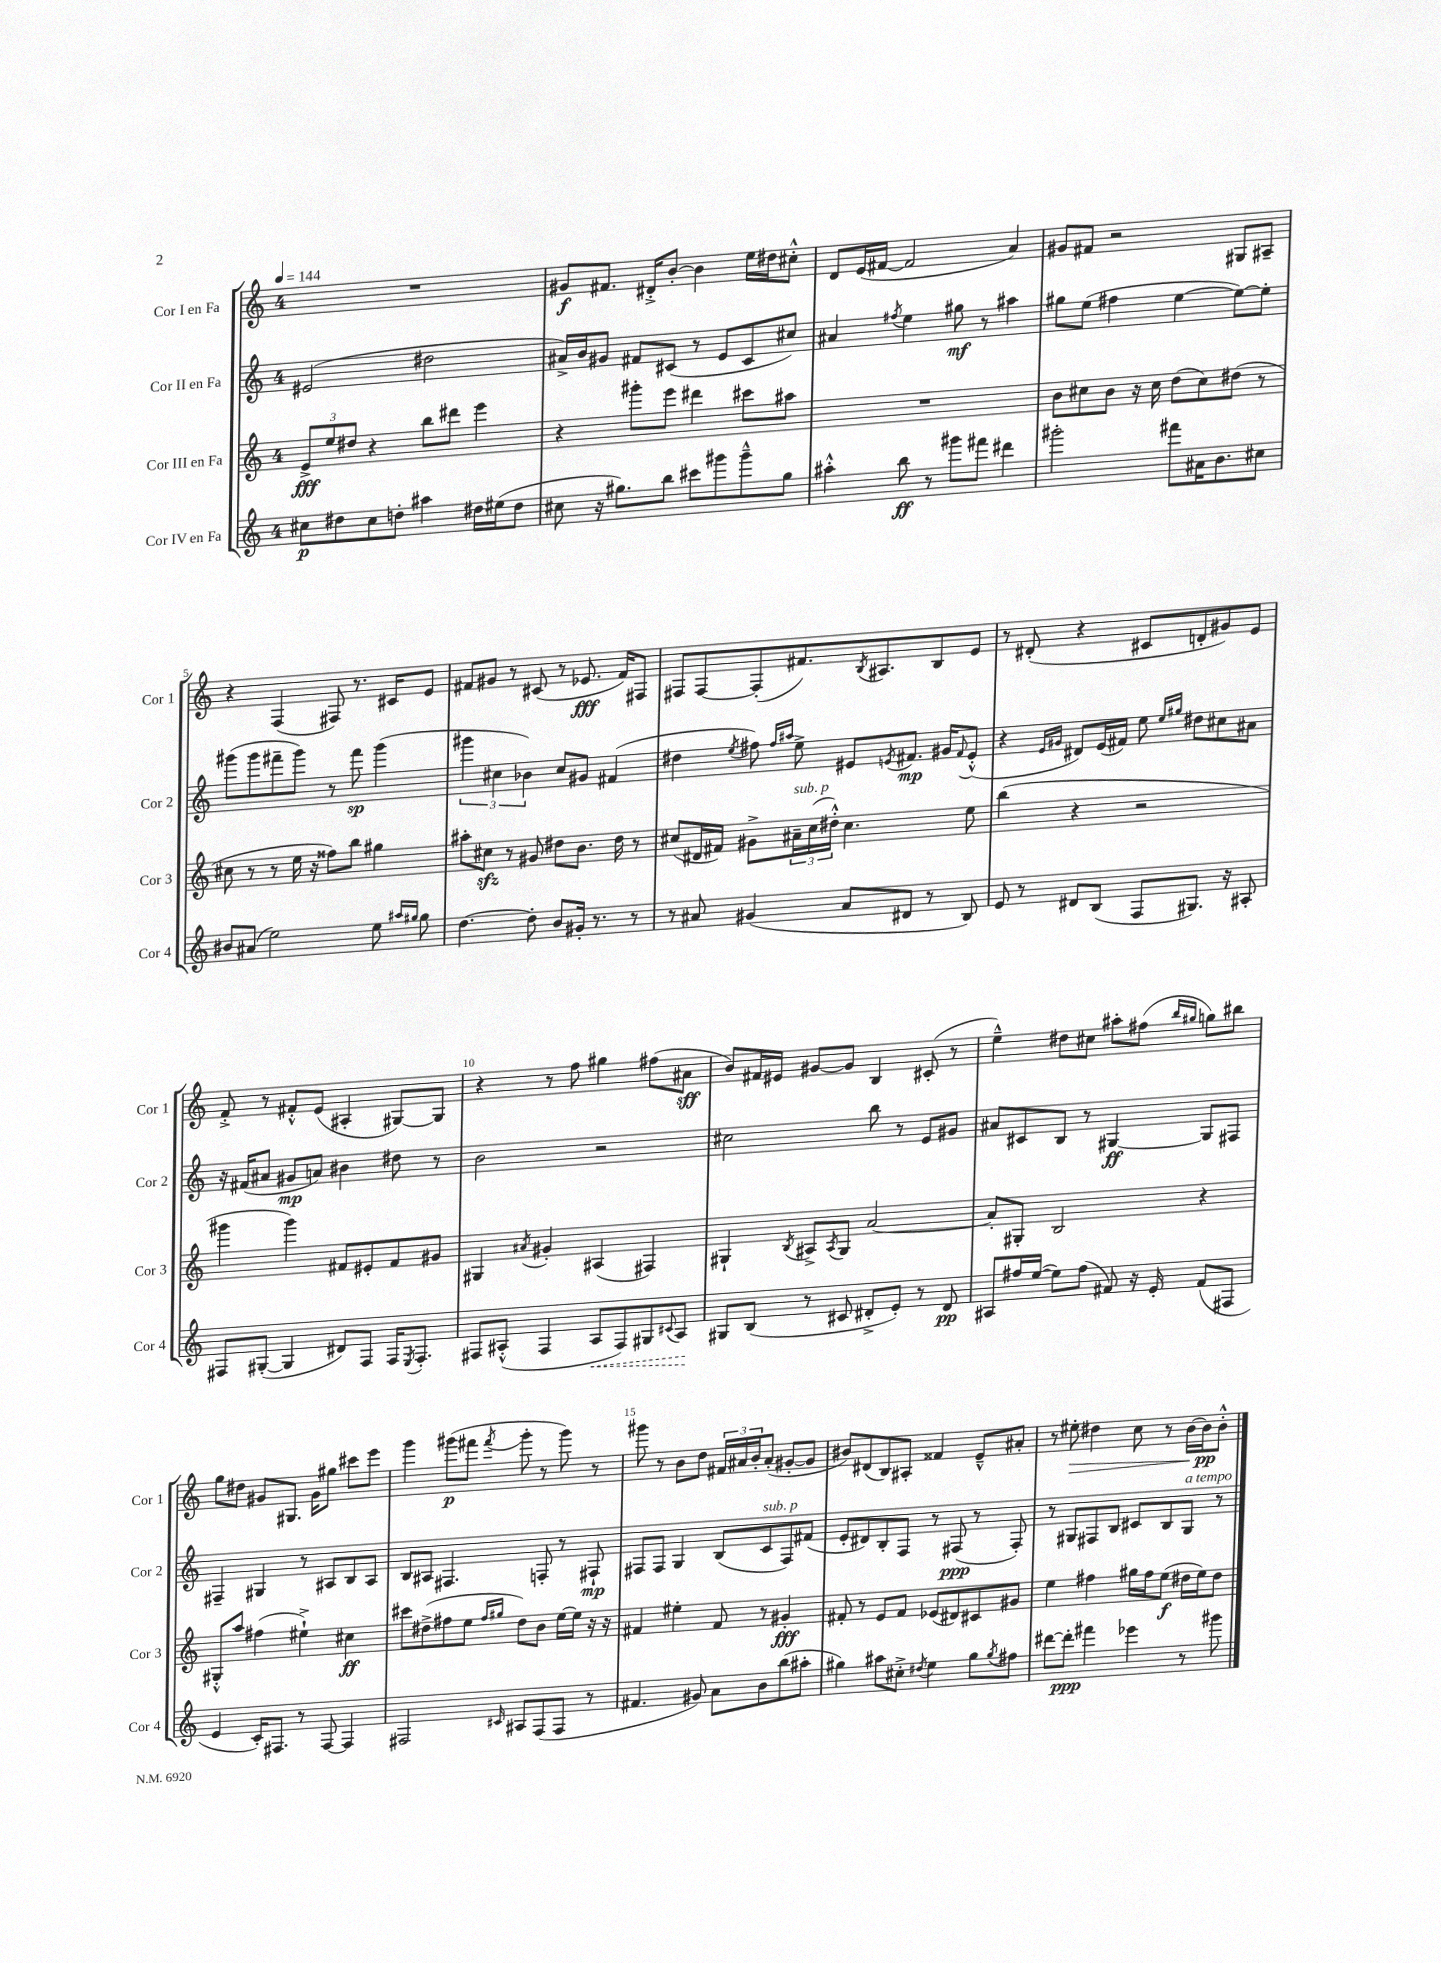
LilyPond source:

<<
\new StaffGroup <<
\new Staff = "s0" \with { instrumentName = "Cor I en Fa" shortInstrumentName = "Cor 1" } {
    \clef treble \key c \major \once \override Staff.TimeSignature.style = #'single-digit \time 4/4 \tempo 4 = 144
    R1 |
    gis'8\f fis'8. dis'16-.-> b'8~-. b'4 e''16 dis''16 cis''8-.-^ |
    d'8 e'16( fis'16~ fis'2 a'4) |
    gis'8 fis'8 r2 gis8 ais8-- |
    r4 f4( fis8) r8. cis'16 e'8 |
    fis'8 gis'8 r8 cis'8( r8 ees'8.\fff fis'16) fis8 |
    fis8 fis8~ fis8-.( fis'8.) \acciaccatura { b8 } ais8. b8 e'8 |
    r8 dis'8-.( r4 cis'8 d'8-. gis'8) e'8 |
    f'8-.-> r8 fis'8-.-^ e'8( ais4-. gis8~) gis8 |
    r4 r8 f''8 gis''4 fis''8( ais'8\sff |
    b'8) fis'16 eis'16 gis'8~ gis'8 b4 cis'8-.( r8 |
    e''4---^) dis''8 cis''8 ais''8-. fis''8( \grace { b''16 gis''16 } g''8) bis''8 |
    g''8 dis''8 gis'8 gis8. gis'16 gis''8 cis'''8 e'''8 |
    g'''4 gis'''8\p( fis'''8 \acciaccatura { fis'''8 } gis'''8-. r8 gis'''8) r8 |
    gis'''8 r8 b'8 d''8 \tuplet 3/2 { fis'16 ais'16 b'16-. } ais'8-.( gis'8~-. gis'8 |
    bis'8) dis'8( b8) ais8-. fisis'4 e'8---^ ais'8-. |
    r8 eis''8-.\> dis''4 c''8 r8 b'16~ b'16\pp\! b'8-.-^ \bar "|." |
}
\new Staff = "s1" \with { instrumentName = "Cor II en Fa" shortInstrumentName = "Cor 2" } {
    \clef treble \key c \major \once \override Staff.TimeSignature.style = #'single-digit \time 4/4
    eis'2( dis''2 |
    ais'16->) b'16 gis'8 fis'8 cis'8( r8 e'8 cis'8 cis''8) |
    ais'4 \acciaccatura { fis''8 } e''4 gis''8\mf r8 ais''4 |
    gis''8 e''8( fis''4 e''4~ e''8~) e''8-. |
    gis'''8( gis'''8 fis'''8-- gis'''8) r8 fis'''8\sp gis'''4( |
    \tuplet 3/2 { gis'''4 cis''4 bes'4) } cis''8 gis'8 fis'4( |
    dis''4 \acciaccatura { e''8 } fis''8) \grace { fis''16 ais''16 } e''8-> eis'8 \acciaccatura { e'8 } fis'8.\mp gis'16 \appoggiatura { fis'8 } e'8-.-^( |
    r4 \grace { e'16 gis'16 } dis'8) e'16( fis'16) e''8 \grace { e''16 gis''16 } dis''8 cis''8 ais'8 |
    r16 fis'16( ais'8 gis'8\mp a'8) bis'4 dis''8 r8 |
    b'2 r2 |
    cis''2 b''8 r8 e'8 gis'8 |
    ais'8 cis'8 b8 r8 gis4~\ff gis8 fis8 |
    fis4-- gis4 r8 ais8 b8 ais8 |
    b8 ais8 fis4. f8-. r8 fis8-!\mp |
    fis8 fis8 g4 b8( c'8^\markup { \italic "sub. p" } fis8) fis'8( |
    e'8-. dis'8) b8-. f8 r8 fis8\ppp( r8 fis8-.) |
    r8 gis8 fis8 b8 cis'8 b8 gis8^\markup { \italic "a tempo" } r8 \bar "|." |
}
\new Staff = "s2" \with { instrumentName = "Cor III en Fa" shortInstrumentName = "Cor 3" } {
    \clef treble \key c \major \once \override Staff.TimeSignature.style = #'single-digit \time 4/4
    \tuplet 3/2 { e'8->\fff e''8 dis''8 } r4 b''8 dis'''8 e'''4 |
    r4 gis'''8-. e'''8 dis'''4 cis'''8 ais''8 |
    R1 |
    b'8 cis''8 b'8 r16 cis''16 d''8( cis''8) dis''8( r8 |
    cis''8 r8 r8 e''16 r16 fisis''8) b''8 gis''4 |
    ais''8-. cis''8\sfz r8 gis'8 dis''8 b'8. dis''16 r8 |
    cis''8( dis'16 fis'16) gis'8-> \tuplet 3/2 { ais'16--^\markup { \italic "sub. p" } cis''16( dis''16-.-^) } cis''4. e''8 |
    b''4( r4 r2 |
    gis'''4 gis'''4) fis'8 eis'8-. fis'8 gis'8 |
    gis4 \acciaccatura { ais'8 } gis'4-. ais4( fis4) |
    gis4-! \acciaccatura { b8 } ais8-> \acciaccatura { ais8 } gis8 a'2~ |
    a'8-. gis8-. b2 r4 |
    gis8-.-^ a''8 fis''4( eis''4-!->) cis''4\ff |
    cis'''8 dis''8->( fis''8 e''8 \grace { fis''16 gis''16 } dis''8) b'8 e''16~ e''16 r16 r16 |
    fis'4 eis''4-. fis'8 r8 gis'4-.\fff |
    fis'8-. r8 e'8 fis'8 ees'8( dis'8) cis'8 gis'8 |
    e''4 fis''4 gis''16 fis''16 e''8\f( dis''16 e''16) dis''8 \bar "|." |
}
\new Staff = "s3" \with { instrumentName = "Cor IV en Fa" shortInstrumentName = "Cor 4" } {
    \clef treble \key c \major \once \override Staff.TimeSignature.style = #'single-digit \time 4/4
    cis''8\p dis''8 cis''8 d''8-. ais''4 dis''16 eis''16( dis''8 |
    cis''8 r16 gis''8.) b''8 cis'''8 gis'''8 gis'''8---^ gis''8 |
    ais''4-.-^ b''8\ff r8 gis'''8 fis'''8 dis'''4 |
    gis'''2-. fis'''8 ais'16 b'8. cis''8 |
    bis'8 ais'8( e''2) e''8 \grace { ais''16 gis''16 } gis''8 |
    d''4.~ d''8-. b'8 gis'16-. r8. r8 |
    r8 ais'8 gis'4( ais'8 dis'8 r8 b8) |
    e'8 r8 dis'8 b8( f8 gis8.) r16 ais8-. |
    fis8 gis8~-.( gis4 dis'8) fis8 fis16 \acciaccatura { e8 } fis8.-. |
    fis8 ais8-.-^( fis4 \once \override Hairpin.style = #'dashed-line ais8\< fis8) gis8 \appoggiatura { cis'8 } ais8\! |
    gis8 b8( r8 cis'8 dis'8-.-> e'8-.) r8 dis'8\pp |
    ais8 fis''16 e''16~( e''8) fis''8( fis'8) r16 e'16-. fis'8( fis8 |
    e'4 c'16-.) fis8. r8 fis8~ fis4 |
    fis2 \grace { cis'16 } ais8 fis8( fis8 r8 |
    fis'4. gis'8) a'8 b'8 b''8( ais''8-. |
    gis''4) ais''8 cis''8-.-> \acciaccatura { dis''8 } e''4 gis''8 \acciaccatura { gis''8 } fis''8 |
    dis'''8~ dis'''8-.\ppp fis'''4 ees'''4 r8 gis'''8 \bar "|." |
}
>>
>>
\layout { \context { \Score \override BarNumber.break-visibility = ##(#f #t #t) barNumberVisibility = #(every-nth-bar-number-visible 5) } }
